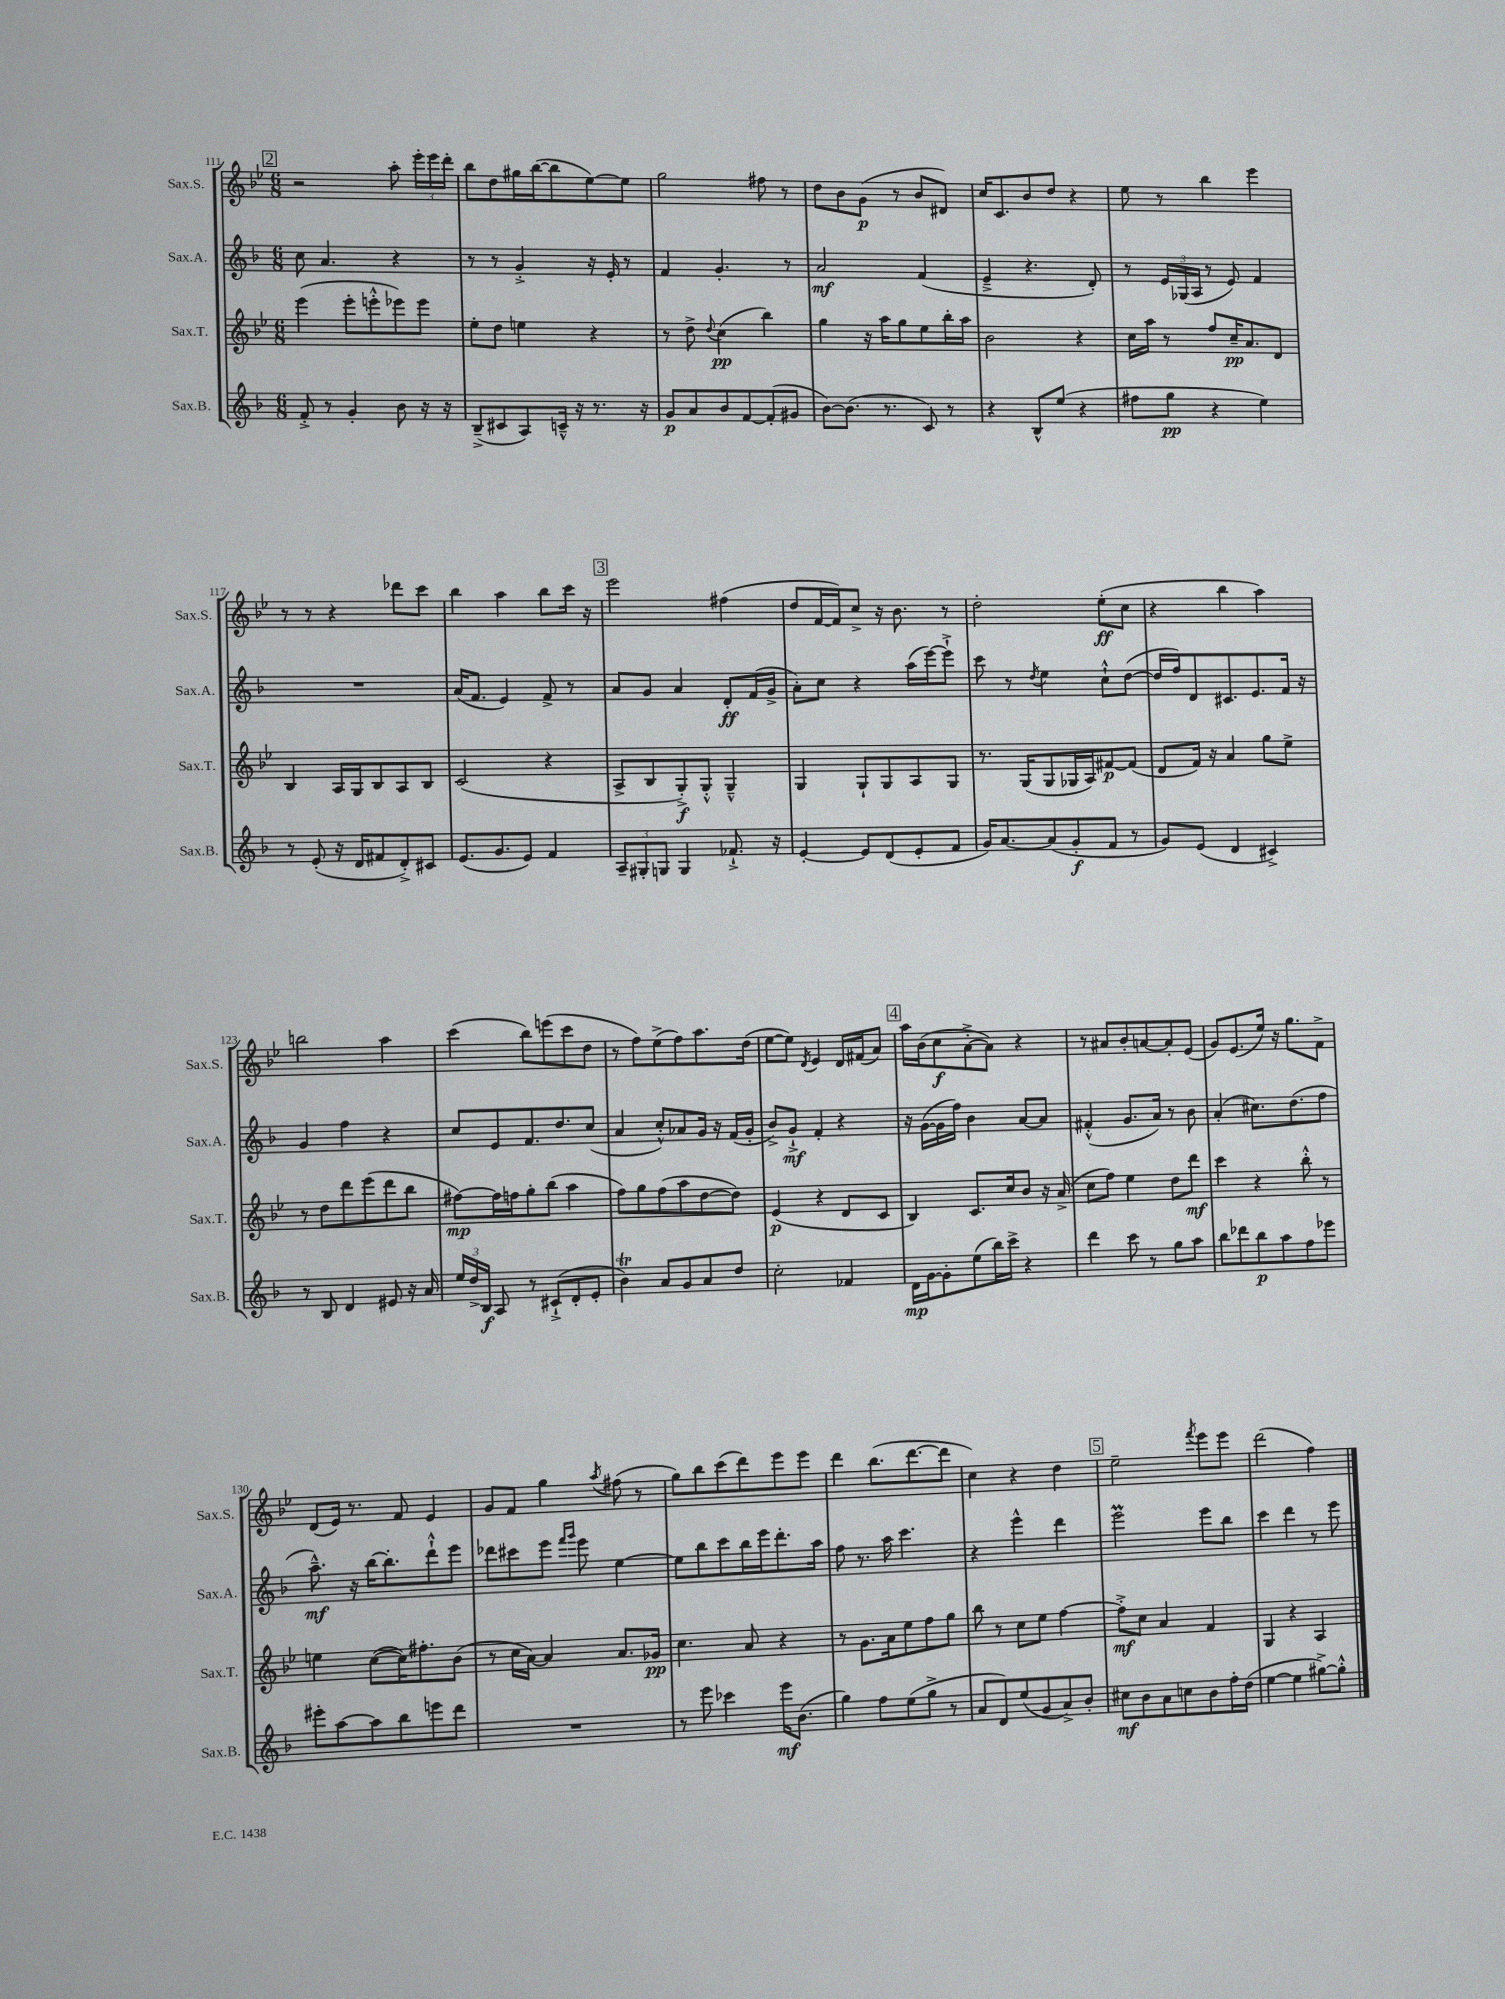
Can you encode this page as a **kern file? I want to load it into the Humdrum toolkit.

**kern	**kern	**kern	**kern
*staff4	*staff3	*staff2	*staff1
*clefG2	*clefG2	*clefG2	*clefG2
*k[b-]	*k[b-e-]	*k[b-]	*k[b-e-]
*M6/8	*M6/8	*M6/8	*M6/8
8f'^	(4eee-	8cc	2r
8r	.	4.a	.
4g'	8eee-'	.	.
.	8eee'^^	.	.
8b-	8eee-)	4r	8aa'
16r	8eee-	.	24eee-'
.	.	.	24eee-
16r	.	.	.
.	.	.	24ddd'
=	=	=	=
(8B-~^	8ee-'	8r	8bb-
8c#	8dd	8r	8dd
8A)	4ee	4g'^	16gg#
.	.	.	([16bb-
16c~^^	.	.	8bb-]
16r	.	.	.
8.r	4r	16r	[8ee-)
.	.	16e'	.
.	.	8r	8ee-]
16r	.	.	.
=	=	=	=
8g	8r	4f	2gg
8a	8dd^	.	.
.	8qqdd	.	.
8b-	(4cc	4.g'	.
[8f	.	.	.
(8f']	4bb-)	.	8ff#
8g#	.	8r	8r
=	=	=	=
[8b-)	4gg	2a	8dd
(8.b-]	.	.	8b-
.	16r	.	(8g
8.r	16aa	.	.
.	8gg	.	8r
8c)	8ee-	(4f	8b-
8r	16bb-'	.	8d#)
.	16aa	.	.
=	=	=	=
4r	2b-	4e~^	16cc
.	.	.	8.c
8B-^^	.	4.r	8b-
(8ee	.	.	8dd
4r	4r	.	4r
.	.	8d')	.
=	=	=	=
8ff#	16cc	8r	8ee-
.	16aa	.	.
8gg	8r	24e	8r
.	.	(24G-	.
.	.	24A	.
4r	8ff	8r	4bb-
.	16cc~	8e)	.
.	8.a	.	.
4ee)	.	4f	4eee-
.	8d	.	.
=	=	=	=
8r	4B-	2.r	8r
(8e'	.	.	8r
16r	16A	.	4r
16d	16G	.	.
8f#	8B-	.	.
8d'^)	8A	.	8ddd-
8c#	8B-	.	8ccc
=	=	=	=
(8.e	(2c	(16a	4bb-
.	.	8.f	.
8.g	.	.	.
.	.	4e)	4aa
8e)	.	.	.
4f	4r	8f^	8bb-
.	.	8r	16ccc
.	.	.	16r
=	=	=	=
12A~	8A^	8a	2eee-
12G#'	.	.	.
.	8B-	8g	.
12G	.	.	.
4G	8G'^)	4a	.
.	8G'^^	.	.
8.f-`^	4G~^^	8d'	(4ff#
.	.	(16f	.
16r	.	16g^	.
=	=	=	=
[4e'	4G	8a')	8dd
.	.	8cc	[16f
.	.	.	16f])
8e]	8G`	4r	8cc^
(8d	8G	.	16r
.	.	.	8.b-
8e'	8A	(16aa	.
.	.	[16eee)	.
8f	8G	8eee`^]	8r
=	=	=	=
16g)	8.r	8ccc	2dd'
[8.a	.	.	.
.	.	8r	.
.	(16G	.	.
.	.	8qdd	.
(8a]	8G	4ee	.
8g'	16G-	.	.
.	16A)	.	.
8f	[8f#	8cc`^^	(8ee-'
8r	(8f#]	([8dd	8cc
=	=	=	=
8g)	8d	16dd]	4r
.	.	16ff)	.
(8e	16f)	8d	.
.	16r	.	.
4d	4a	8.c#	4bb-
.	.	8.e	.
4c#^)	8gg	.	4aa)
.	8ee-^	16f	.
.	.	16r	.
=	=	=	=
8r	8r	4g	2bb
8B-	8dd	.	.
4d	8ddd	4ff	.
.	(8eee-	.	.
8e#	8ddd	4r	4aa
16r	8bb-	.	.
16a	.	.	.
=	=	=	=
24ee	[8ff#)	8cc	(4ccc
24dd^	.	.	.
24B-	.	.	.
8A	16ff#]	8e	.
.	16ff	.	.
8r	8gg'	8.f	8bb-)
(8c#`^	(8bb-	.	(8eee
.	.	8.dd	.
8d'	4aa	.	8ccc
8e'	.	(8cc	8dd
=	=	=	=
4b-)	8ff)	4a	8r
.	8gg	.	8ff)
8a	(8ff	8cc'^^)	(8ee-^
8g	8aa	8a-	8ff)
8a	[8dd	16g	8.aa
.	.	16r	.
8dd	8dd])	(16f	.
.	.	16g'	(16dd
=	=	=	=
2cc'	(4e-	8b-^)	[8ee-
.	.	8g`^	8ee-])
.	.	.	8qd
.	4r	4f'	4e-
4f-	8d	4r	16d
.	.	.	(16f#
.	8c	.	8a)
=	=	=	=
16d	4B-)	16r	16aa
[16g	.	([16g	(16b-
8g']	.	16g]	8cc
.	.	16ff)	.
(8ee	8.c	4b-	[8a'^
16bb-)	.	.	8a])
16ccc^	16cc	.	.
4r	8b-	[8a	4r
.	16r	8a]	.
.	(16a^	.	.
=	=	=	=
4ddd	8cc	(4f#'^^	8r
.	8ff)	.	8a#
8ccc	4ee-	8.g	8b-'
8r	.	.	[8a
.	.	16a)	.
8gg	8dd	8r	8a']
8aa	8ddd	8b-	(8e-
=	=	=	=
8bb-	4ccc	(4a'	8g)
8ddd-	.	.	(8.e-
8bb-	4r	8.cc#)	.
.	.	.	16ee-)
8aa	.	.	16r
.	.	(8.dd	8.gg
8ff	8bb-'^^	.	.
8eee-	8r	8ff	8f^
=	=	=	=
8eee#'	4ee	8.aa~^^)	(8d
[8aa	.	.	16e-)
.	.	16r	8.r
8aa]	([8cc	[16bb-	.
.	.	8.bb-']	.
8bb-	16cc])	.	8f
.	8.ff#'	.	.
8eee	.	8ddd`^^	4e-
8ddd	(8b-	8eee	.
=	=	=	=
2.r	8r	8ddd-	8g
.	16cc	8ccc#	8f
.	[16a)	.	.
.	4a]	8eee	4gg
.	.	16qqfff	.
.	.	16qqggg	.
.	.	8eee	.
.	.	.	8qaa
.	8.a	[4ee	(8ff#
.	.	.	8r
.	16g-	.	.
=	=	=	=
8r	4.cc	8ee]	8gg)
8eee	.	8bb-	8bb-
4ccc-	.	8ccc	(8ccc
.	8a	16bb-	8ddd)
.	.	16eee	.
16eee	4r	8.ddd'	8eee-
(8.b-	.	.	.
.	.	.	8eee-
.	.	16aa	.
=	=	=	=
4gg)	8r	8ff	4ddd
.	8.g	8.r	.
8ff	.	.	(8.bb-
.	16a	16aa	.
(8ee	8ee-	4.ccc	.
.	.	.	[8.ddd
8gg^	8ff	.	.
8r	8gg	.	8ddd]
=	=	=	=
8a	8bb-	4r	4cc)
8d)	8r	.	.
(8ee	8cc	4eee^^	4r
8g	8ee-	.	.
8a^)	[4ff	4ddd	4dd
8b-'	.	.	.
=	=	=	=
8cc#	8ff'^]	2eee	2ee-~
8b-	8cc	.	.
8a	4a	.	.
8cc	.	.	.
.	.	.	8qfff
8b-	4f	8eee	8eee-
16ff'	.	8bb-	8eee-
(16dd	.	.	.
=	=	=	=
[4ee	4G	4ccc	(2ddd
4ee]	4r	4ddd	.
[8gg#^)	4A	8r	4ff)
8gg#'^^]	.	8eee	.
==	==	==	==
*-	*-	*-	*-
